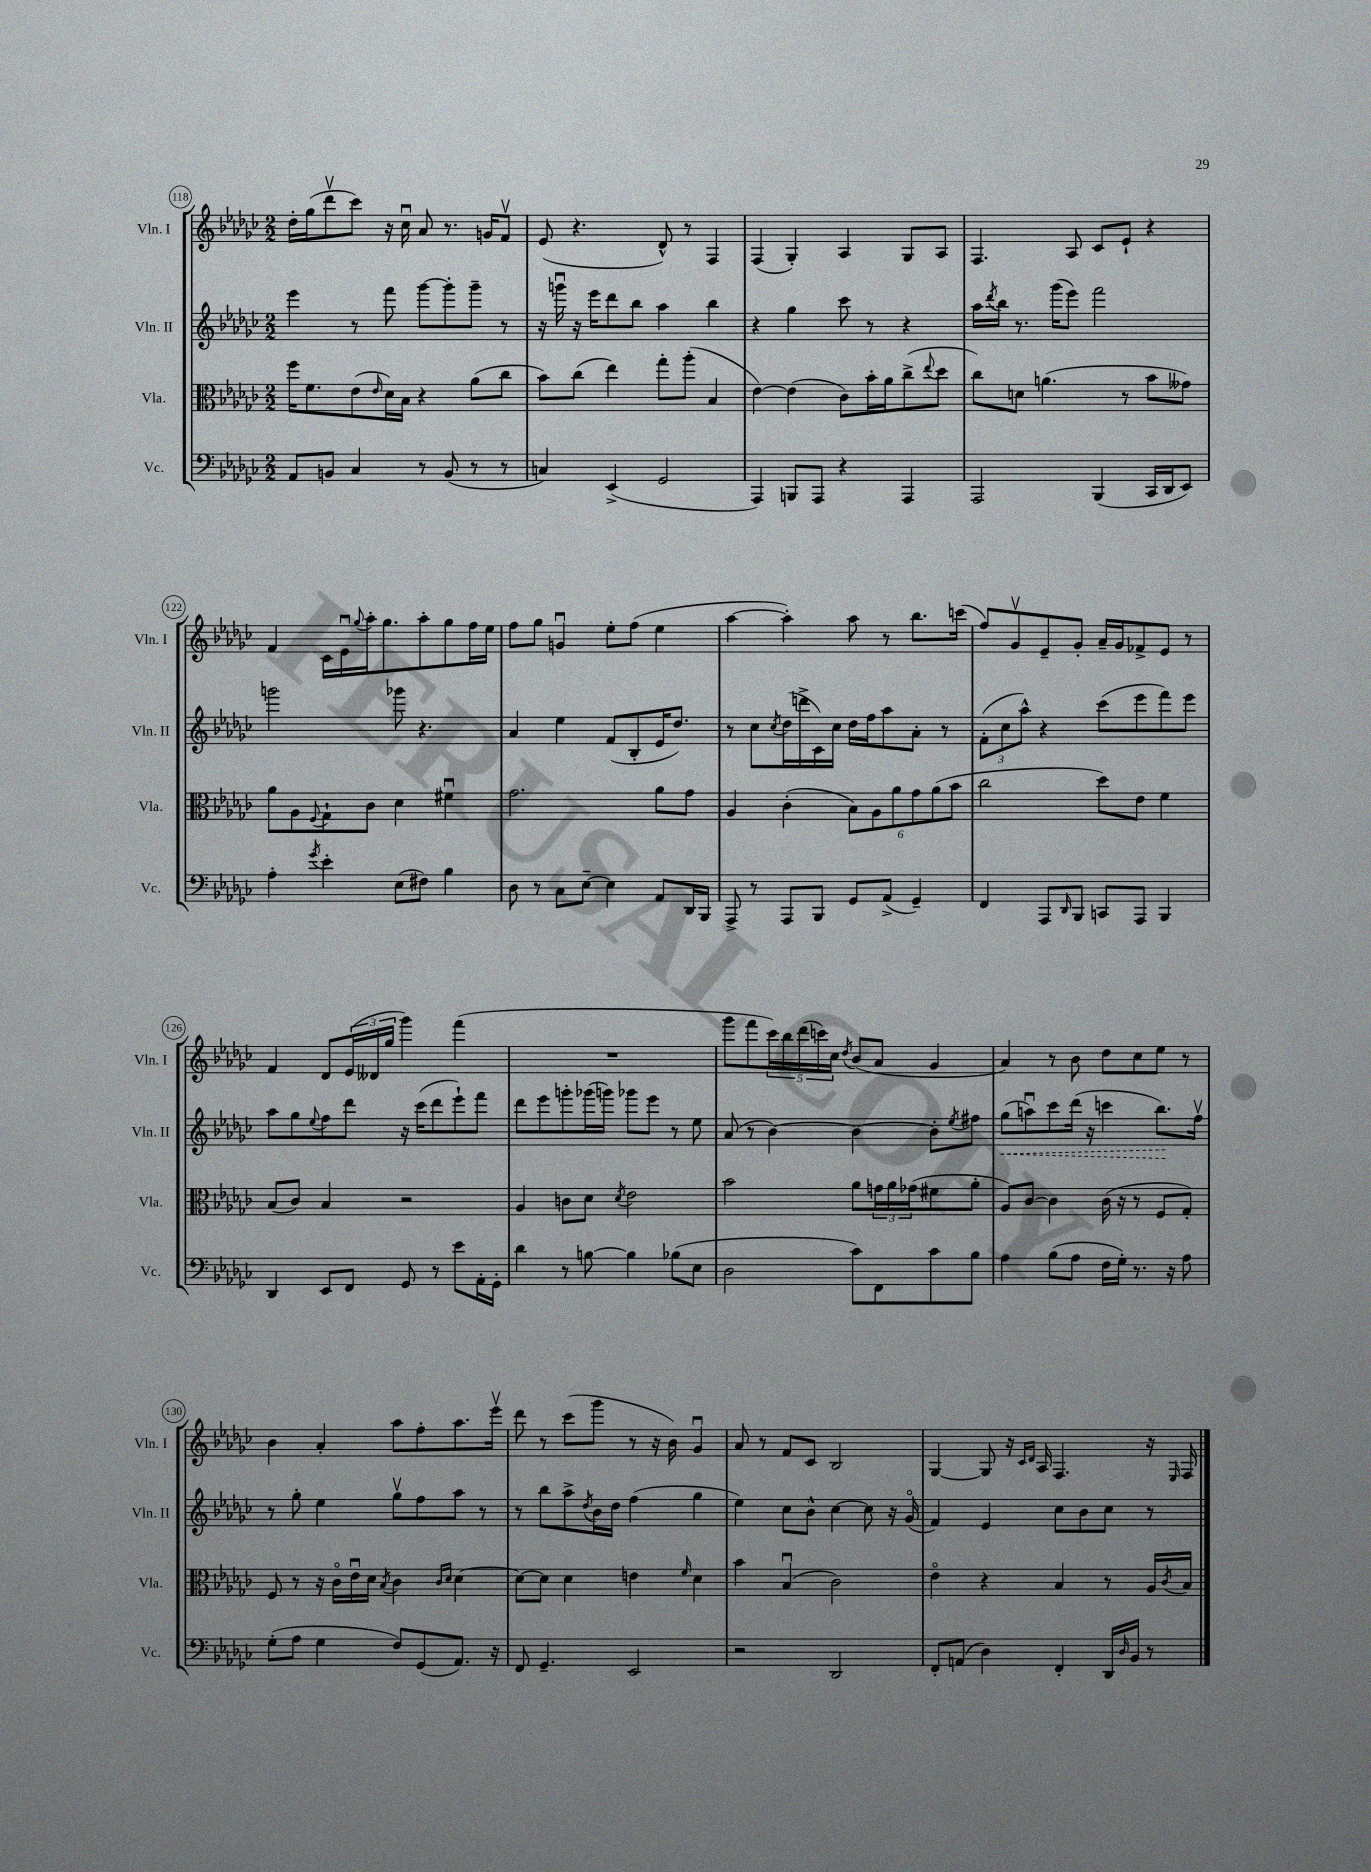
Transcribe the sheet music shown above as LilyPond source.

<<
\new StaffGroup <<
\new Staff = "s0" \with { instrumentName = "Vln. I" shortInstrumentName = "Vln. I" } {
    \clef treble \key ges \major \numericTimeSignature \time 2/2
    des''16-. ges''16( des'''8\upbow ces'''8) r16 ces''16\downbow aes'8 r8. g'16 f'8\upbow |
    ees'8( r4. des'8-^) r8 f4 |
    f4( ges4-.) aes4 ges8 aes8 |
    f4. aes8 ces'8 ees'8-! r4 |
    f'4 ces'16 ees'16\downbow \appoggiatura { ges''8 } aes''16-. ges''8. aes''8-. ges''8 f''16 ees''16 |
    f''8 ges''8 g'4\downbow ees''8-. f''8( ees''4 |
    aes''4~ aes''4-.) aes''8 r8 bes''8. c'''16( |
    f''8) ges'8\upbow ees'8-- ges'8-. aes'16-- ges'16 fes'8-> ees'8 r8 |
    f'4 des'8 \tuplet 3/2 { ees'16( deses'16 ges''16 } ges'''4) f'''4( |
    R1 |
    ges'''8 f'''8 \tuplet 5/4 { ces'''16) bes''16 des'''16( c'''16) ces''16 } \acciaccatura { des''8 } bes'8( aes'8 ges'4 |
    aes'4) r8 bes'8 des''8 ces''8 ees''8 r8 |
    bes'4 aes'4-. aes''8 f''8-. aes''8. ees'''16\upbow |
    des'''8 r8 ces'''8( ges'''8 r8 r16 bes'16) ges'4\downbow |
    aes'8 r8 f'8 ces'8 bes2 |
    ges4~ ges8 r16 \grace { ces'16 des'16 } aes16 f4. r16 \grace { ees16 } f16 \bar "|." |
}
\new Staff = "s1" \with { instrumentName = "Vln. II" shortInstrumentName = "Vln. II" } {
    \clef treble \key ges \major \numericTimeSignature \time 2/2
    ees'''4 r8 f'''8 ges'''8~ ges'''8-. ges'''8-- r8 |
    r16 g'''16\downbow r16 ees'''16 des'''8 bes''8 aes''4 bes''4 |
    r4 ges''4 ces'''8 r8 r4 |
    aes''16 \acciaccatura { des'''8 } bes''16 r8. ges'''16( ees'''8) f'''2 |
    g'''2 ges'''8 r4. |
    aes'4 ees''4 f'8( bes8-. ees'16 des''8.) |
    r8 ces''8 \acciaccatura { ces''8 } des''16( d'''16-> ces'16) ces''16 des''16 f''16 aes''8 aes'8-. r8 |
    \tuplet 3/2 { f'8-.( ces''8 aes''8-^) } r4 ces'''8( ees'''8 f'''8) ees'''8 |
    aes''8 ges''8 \appoggiatura { ees''8 } f''8 des'''8 r16 ces'''16( des'''8 ees'''8-!) f'''8 |
    des'''8 ees'''8 g'''8-. ges'''16( g'''16) ges'''8 ees'''8 r8 ees''8 |
    aes'8( r8 bes'4~) bes'4~ bes'8-. \acciaccatura { ees''8 } fis''8 |
    \once \override Hairpin.style = #'dashed-line ges''8\<( a''8\downbow) ces'''8 des'''16( r16 c'''4 bes''8.\!) f''16\upbow |
    r8 ges''8-. ees''4 ges''8\upbow f''8 aes''8 r8 |
    r8 bes''8 aes''8-> \acciaccatura { des''8 } bes'16 des''16 f''4( ges''4 |
    ees''4) ces''8 bes'8-^ ces''4~ ces''8 r16 ges'16\flageolet( |
    f'4) ees'4 ces''8 bes'8 ces''8 r8 \bar "|." |
}
\new Staff = "s2" \with { instrumentName = "Vla." shortInstrumentName = "Vla." } {
    \clef alto \key ges \major \numericTimeSignature \time 2/2
    f''16 f'8. ees'8( \grace { ees'16 } des'16) bes16 r4 aes'8( ces''8 |
    bes'8) ces''8( ees''4) ges''8-. aes''8-.( bes4 |
    ees'4~) ees'4( ces'8) bes'16-. aes'16 ces''8->( \appoggiatura { ees''8 } des''8 |
    ces''8) d'8 a'4.( r8 bes'8 geses'8) |
    aes'8 aes8 \appoggiatura { f8 } ges8-! ces'8 des'4 fis'4\downbow |
    ges'2. aes'8 ges'8 |
    aes4 ces'4-.( \tuplet 6/4 { bes8) aes8 aes'8 ges'8 aes'8( bes'8 } |
    ces''2 des''8) ees'8 f'4 |
    bes8( ces'8) bes4 r2 |
    aes4 c'8 des'8 \acciaccatura { des'8 } ees'2 |
    bes'2 aes'8 \tuplet 3/2 { g'16 aes'16 ges'16( } fis'8 aes'8-. |
    aes8) ces'8~ ces'4 ces'16( r16 r8 f8 ges8-.) |
    f8 r8 r16 ces'16\flageolet ees'16\downbow des'16 \acciaccatura { bes8 } ces'4 \grace { ces'16 des'16 } des'4~ |
    des'8~ des'8 des'4 e'4 \grace { f'16 } des'4 |
    bes'4 bes4\downbow( ces'2) |
    ees'4\flageolet r4 bes4 r8 aes16 \acciaccatura { ces'8 } bes16 \bar "|." |
}
\new Staff = "s3" \with { instrumentName = "Vc." shortInstrumentName = "Vc." } {
    \clef bass \key ges \major \numericTimeSignature \time 2/2
    aes,8 b,8 ces4 r8 b,8( r8 r8 |
    c4) ees,4->( ges,2 |
    aes,,4) b,,8 aes,,8 r4 aes,,4 |
    aes,,2 bes,,4( ces,16 des,16 ees,8) |
    aes4-. \acciaccatura { ges'8 } ees'4-. ees8( fis8) bes4 |
    des8 r8 ces8 ees8~-- ees4 aes,8 des,16 bes,,16 |
    aes,,8-> r8 aes,,8 bes,,8 ges,8 aes,8->( ges,4--) |
    f,4 aes,,8 \grace { des,16 } bes,,8 c,8 aes,,8 bes,,4 |
    des,4 ees,8 f,8 ges,8 r8 ees'8 aes,16-. ges,16-. |
    des'4 r8 b8~ b4 bes8( ees8 |
    des2 ces'8) f,8 ces'8 bes8 |
    aes4 bes8( aes8 f16 ges16-.) r8. r16 aes8 |
    ges8-.( aes8 ges4 f8) ges,8( aes,8.) r16 |
    f,8 ges,4.-- ees,2 |
    r2 des,2 |
    f,8-. a,8( des4) f,4-. des,16 \grace { des16 } bes,16 r8 \bar "|." |
}
>>
>>
\layout { \context { \Score currentBarNumber = #118 \override BarNumber.stencil = #(make-stencil-circler 0.1 0.3 ly:text-interface::print) } }
